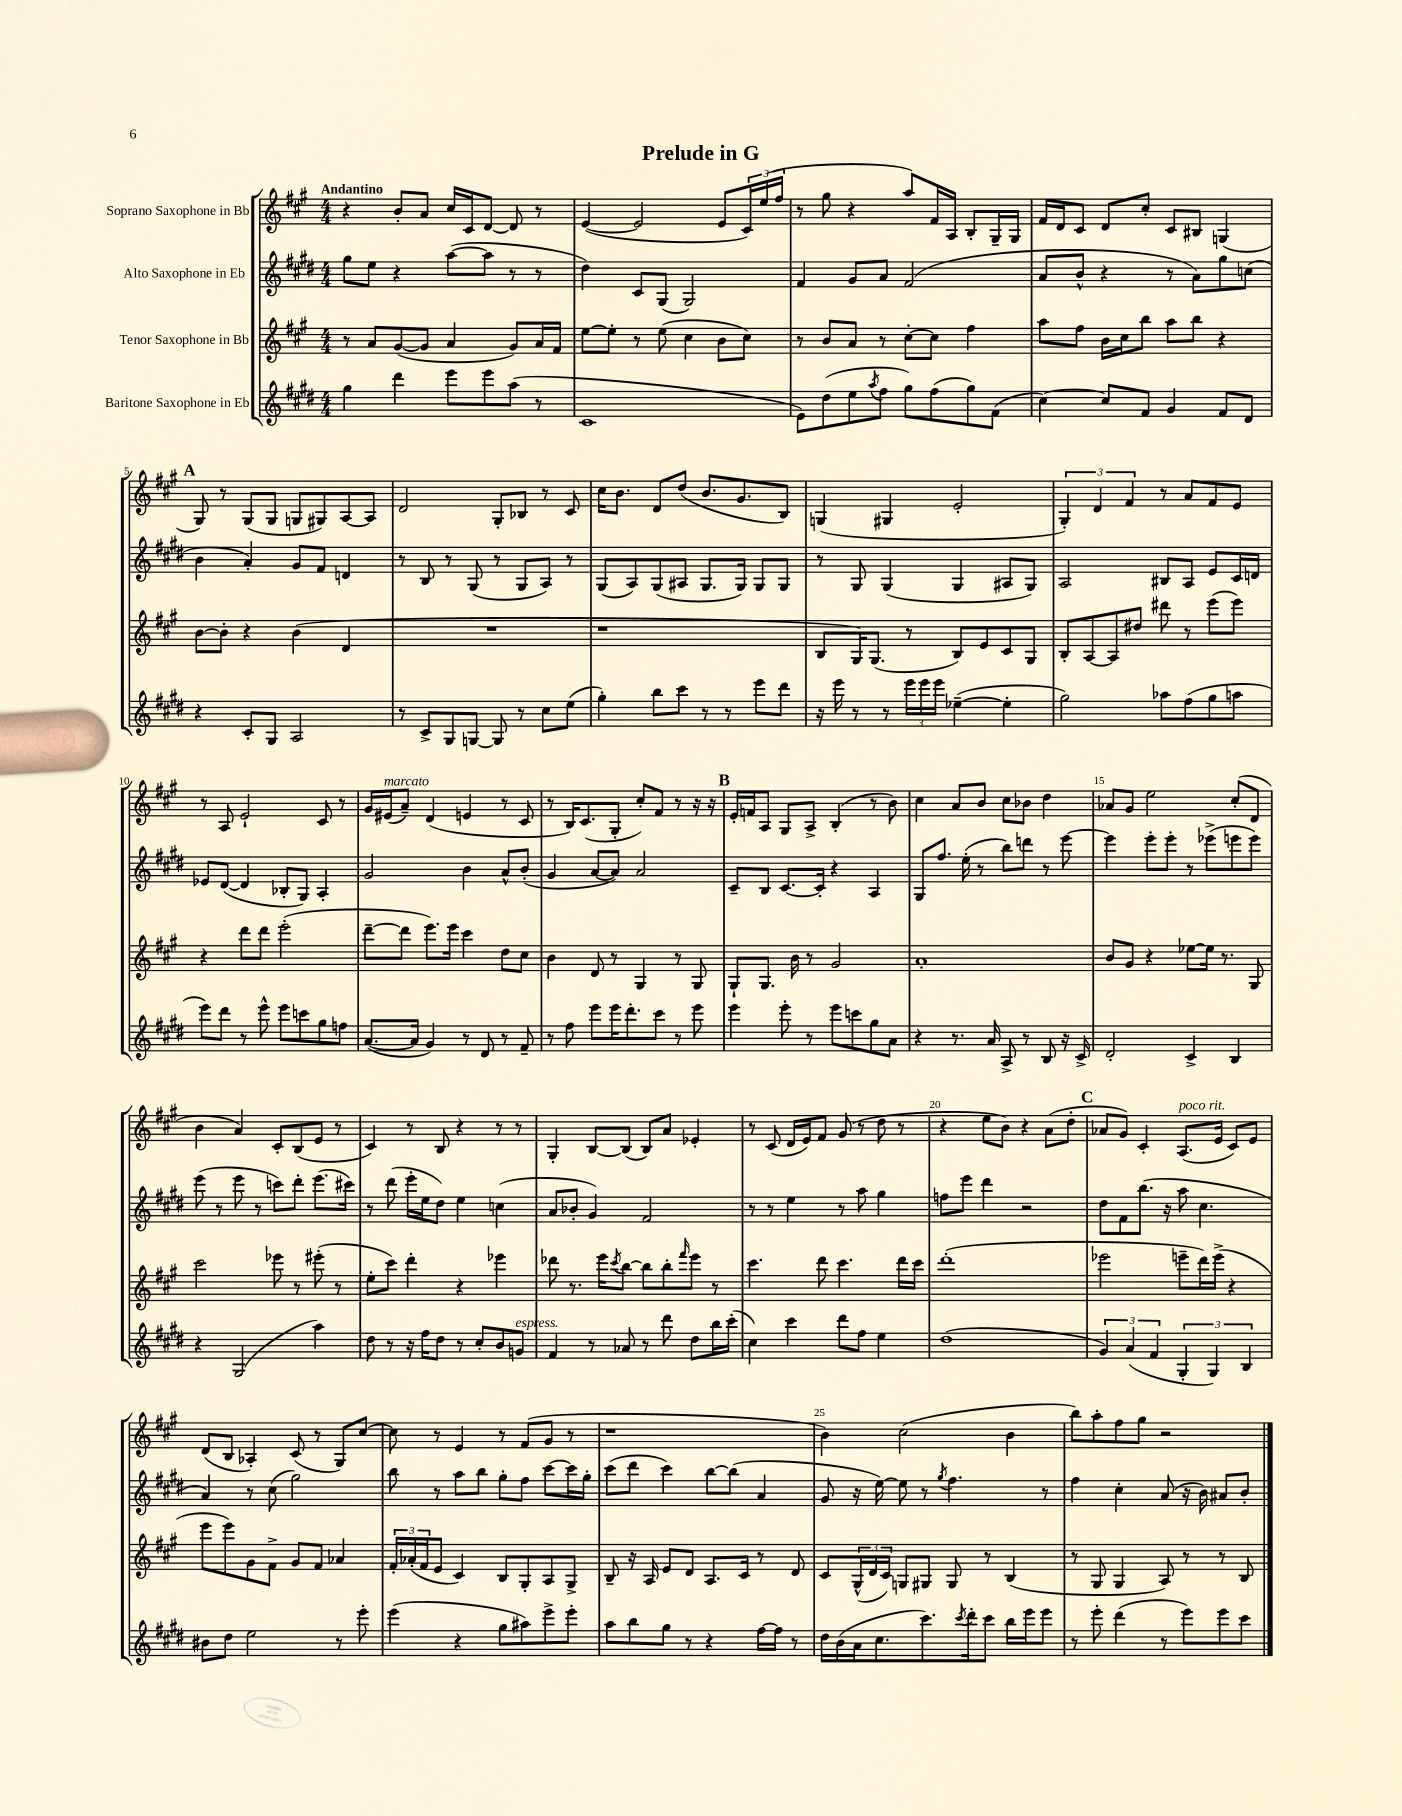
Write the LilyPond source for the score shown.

\header { title = "Prelude in G" }
<<
\new StaffGroup <<
\new Staff = "s0" \with { instrumentName = "Soprano Saxophone in Bb" } {
    \clef treble \key a \major \numericTimeSignature \time 4/4 \tempo "Andantino"
    r4 b'8-. a'8 cis''16 cis'16 d'8~ d'8 r8 |
    e'4~( e'2 e'8 \tuplet 3/2 { cis'16) e''16( fis''16 } |
    r8 gis''8 r4 a''8) fis'16 a16 b8-. gis16-- gis16 |
    fis'16 d'16 cis'8 d'8 cis''8-. cis'8 bis8 g4( |
    \mark \markup { \bold "A" } gis8) r8 gis8( gis8 g8 gis8) a8~ a8 |
    d'2 gis8-. bes8 r8 cis'8 |
    cis''16 b'8. d'8 d''8( b'8. gis'8. b8) |
    g4( gis4 e'2-. |
    \tuplet 3/2 { gis4-.) d'4 fis'4 } r8 a'8 fis'8 e'8 |
    r8 a8 e'2-! cis'8 r8 |
    gis'16 eis'16^\markup { \italic "marcato" }( a'8--) d'4( e'4 r8 cis'8 |
    r8 b16) cis'8.( gis8-. cis''8-.) fis'8 r8 r16 r16 |
    \mark \markup { \bold "B" } e'16-. f'16 a8 gis8 a8-> b4-.( r8 b'8) |
    cis''4 a'8 b'8 cis''8 bes'8 d''4 |
    aes'8 gis'8 e''2 cis''8-.( d'8 |
    b'4 a'4) cis'8-. b8( e'8 r8 |
    cis'4) r8 b8 r4 r8 r8 |
    gis4-. b8~ b8( b8) a'8 ees'4-. |
    r8 cis'8( d'16 e'16) fis'8 gis'8( r8 d''8 r8 |
    r4 e''8 b'8) r4 a'8( d''8-. |
    \mark \markup { \bold "C" } aes'8 gis'8) cis'4-. a8.^\markup { \italic "poco rit." }( e'16 cis'8) e'8 |
    d'8( b8 aes4-.) cis'8( r8 gis8) cis''8~ |
    cis''8 r8 e'4 r8 fis'8( gis'8 r8 |
    r1 |
    b'4) cis''2( b'4 |
    b''8) a''8-. fis''8 gis''8 r2 \bar "|." |
}
\new Staff = "s1" \with { instrumentName = "Alto Saxophone in Eb" } {
    \clef treble \key e \major \numericTimeSignature \time 4/4
    gis''8 e''8 r4 a''8~( a''8 r8 r8 |
    dis''4) cis'8 gis8( gis2) |
    fis'4 gis'8 a'8 fis'2( |
    a'8 b'8-^ r4 r8 a'8) gis''8 c''8( |
    \mark \markup { \bold "A" } b'4 a'4-.) gis'8 fis'8 d'4 |
    r8 b8 r8 gis8( r8 gis8 a8) r8 |
    gis8( a8) gis8( ais8 gis8. gis16) gis8 gis8 |
    r8 gis8 gis4( gis4 ais8 gis8) |
    a2 bis8 a8 e'8 cis'16 d'16 |
    ees'8 dis'8~( dis'4 bes8-. gis8) a4-. |
    gis'2 b'4 a'8-^ b'8-.( |
    gis'4 a'8~ a'8) a'2 |
    \mark \markup { \bold "B" } cis'8-- b8 cis'8.~ cis'16-. r4 a4 |
    gis8 fis''8. e''16-.( r8 b''8) d'''8 r8 e'''8~ |
    e'''4 e'''8-. e'''8-. r8 ees'''8->( e'''8 e'''8) |
    e'''8( r8 e'''8 r8 c'''8) dis'''8-. e'''8.( cis'''16) |
    r8 dis'''8( e'''16-. e''16 dis''8) e''4 c''4( |
    a'8 bes'8-. gis'4) fis'2 |
    r8 r8 e''4 r8 a''8 gis''4 |
    f''8 e'''8 dis'''4 r2 |
    \mark \markup { \bold "C" } dis''8 fis'8 b''8.( r16 a''8 cis''4. |
    a'4) r8 cis''8( gis''2) |
    b''8 r8 a''8 b''8 gis''8-. fis''8 cis'''8~ cis'''16 gis''16-. |
    cis'''8( dis'''8 cis'''4) b''8~ b''8( a'4 |
    gis'8 r16 e''16~) e''8 r8 \acciaccatura { gis''8 } fis''4. r8 |
    fis''4 cis''4-. a'8( r16 b'16) ais'8 b'8-. \bar "|." |
}
\new Staff = "s2" \with { instrumentName = "Tenor Saxophone in Bb" } {
    \clef treble \key a \major \numericTimeSignature \time 4/4
    r8 a'8 gis'8~( gis'8 a'4 gis'8) a'16 fis'16 |
    e''8~ e''8-. r8 e''8( cis''4 b'8 cis''8) |
    r8 b'8 a'8 r8 cis''8~-. cis''8 fis''4 |
    a''8 fis''8 b'16 cis''16 b''8 a''8 b''8 r4 |
    \mark \markup { \bold "A" } b'8~ b'8-. r4 b'4( d'4 |
    R1 |
    r1 |
    b8 gis16) gis8.( r8 b8) e'8 cis'8 gis8 |
    b8-. a8~ a8 dis''8 dis'''8 r8 e'''8( e'''8) |
    r4 d'''8 d'''8 e'''2-.( |
    d'''8~-- d'''8 e'''8.) e'''16 cis'''4 d''8 cis''8 |
    b'4 d'8 r8 gis4 r8 gis8 |
    \mark \markup { \bold "B" } gis8-! gis8. b'16 r8 gis'2 |
    a'1-. |
    b'8 gis'8 r4 ees''8~ ees''16 r8. gis8 |
    cis'''2 ees'''8 r8 eis'''8-.( r8 |
    e''8-. cis'''8) d'''4-. r4 ees'''4 |
    des'''8 r8. e'''16 \acciaccatura { cis'''8 } b''8~ b''8 b''8-. \grace { fis'''16 } e'''8 r8 |
    cis'''4. d'''8 cis'''4. d'''16 cis'''16 |
    d'''1-.( |
    \mark \markup { \bold "C" } ees'''2 e'''8-- d'''16) e'''16->( r4 |
    e'''8 e'''8) gis'8 fis'8-> gis'8 fis'8 aes'4 |
    \tuplet 3/2 { fis'16-. aes'16-.( fis'16 } e'8 cis'4) b8 gis8-. a8 gis8-> |
    b8-- r16 a16 e'8 d'8 a8. cis'16 r8 d'8 |
    cis'8 \tuplet 3/2 { gis16-^( d'16 cis'16) } g8 gis8 gis8 r8 b4( |
    r8 gis8 gis4 a8) r8 r8 b8 \bar "|." |
}
\new Staff = "s3" \with { instrumentName = "Baritone Saxophone in Eb" } {
    \clef treble \key e \major \numericTimeSignature \time 4/4
    gis''4 dis'''4 e'''8 e'''8 a''8( r8 |
    cis'1 |
    e'8) dis''8( e''8 \acciaccatura { a''8 } fis''8 gis''8) fis''8( gis''8) fis'8( |
    cis''4~) cis''8 fis'8 gis'4 fis'8 dis'8 |
    \mark \markup { \bold "A" } r4 cis'8-. gis8 a2 |
    r8 cis'8-> gis8 g8~ g8 r8 cis''8 e''8( |
    gis''4-.) b''8 cis'''8 r8 r8 e'''8 dis'''8 |
    r16 e'''16 r8 r8 \tuplet 3/2 { e'''16 e'''16 e'''16 } ees''4~--( ees''4-. |
    gis''2) aes''8 fis''8( gis''8 a''8 |
    e'''8) dis'''8 r8 e'''8-^ e'''8 c'''8 gis''8 f''8 |
    a'8.~( a'16 gis'4) r8 dis'8 r8 fis'8-- |
    r8 fis''8 e'''8 e'''16 dis'''8.-. cis'''8 r8 e'''8 |
    \mark \markup { \bold "B" } e'''4 e'''8-. r8 e'''8 c'''8 gis''8 a'8 |
    r4 r8. a'16 a8-> r8 b8 r16 cis'16-> |
    dis'2-. cis'4-> b4 |
    r4 gis2( a''4) |
    dis''8 r8 r16 fis''16 dis''8 r8 cis''8-. b'8 g'8^\markup { \italic "espress." } |
    fis'4 r8 aes'8 r8 dis'''8 dis''8 b''16 cis'''16-.( |
    cis''4) cis'''4 dis'''8 fis''8 e''4 |
    dis''1( |
    \mark \markup { \bold "C" } \tuplet 3/2 { gis'4) a'4( fis'4 } \tuplet 3/2 { gis4-. gis4) b4 } |
    bis'8 dis''8 e''2 r8 e'''8-. |
    e'''4( r4 gis''8 ais''8) e'''8-> e'''8-. |
    a''8 b''8 gis''8 r8 r4 fis''16~ fis''16 r8 |
    dis''16 b'16( a'16 cis''8. cis'''8.) \acciaccatura { cis'''8 } dis'''16-. cis'''8 b''16 e'''16 e'''8 |
    r8 e'''8-. dis'''4( r8 e'''8) e'''8 cis'''8 \bar "|." |
}
>>
>>
\layout { \context { \Score \override BarNumber.break-visibility = ##(#f #t #t) barNumberVisibility = #(every-nth-bar-number-visible 5) } }
